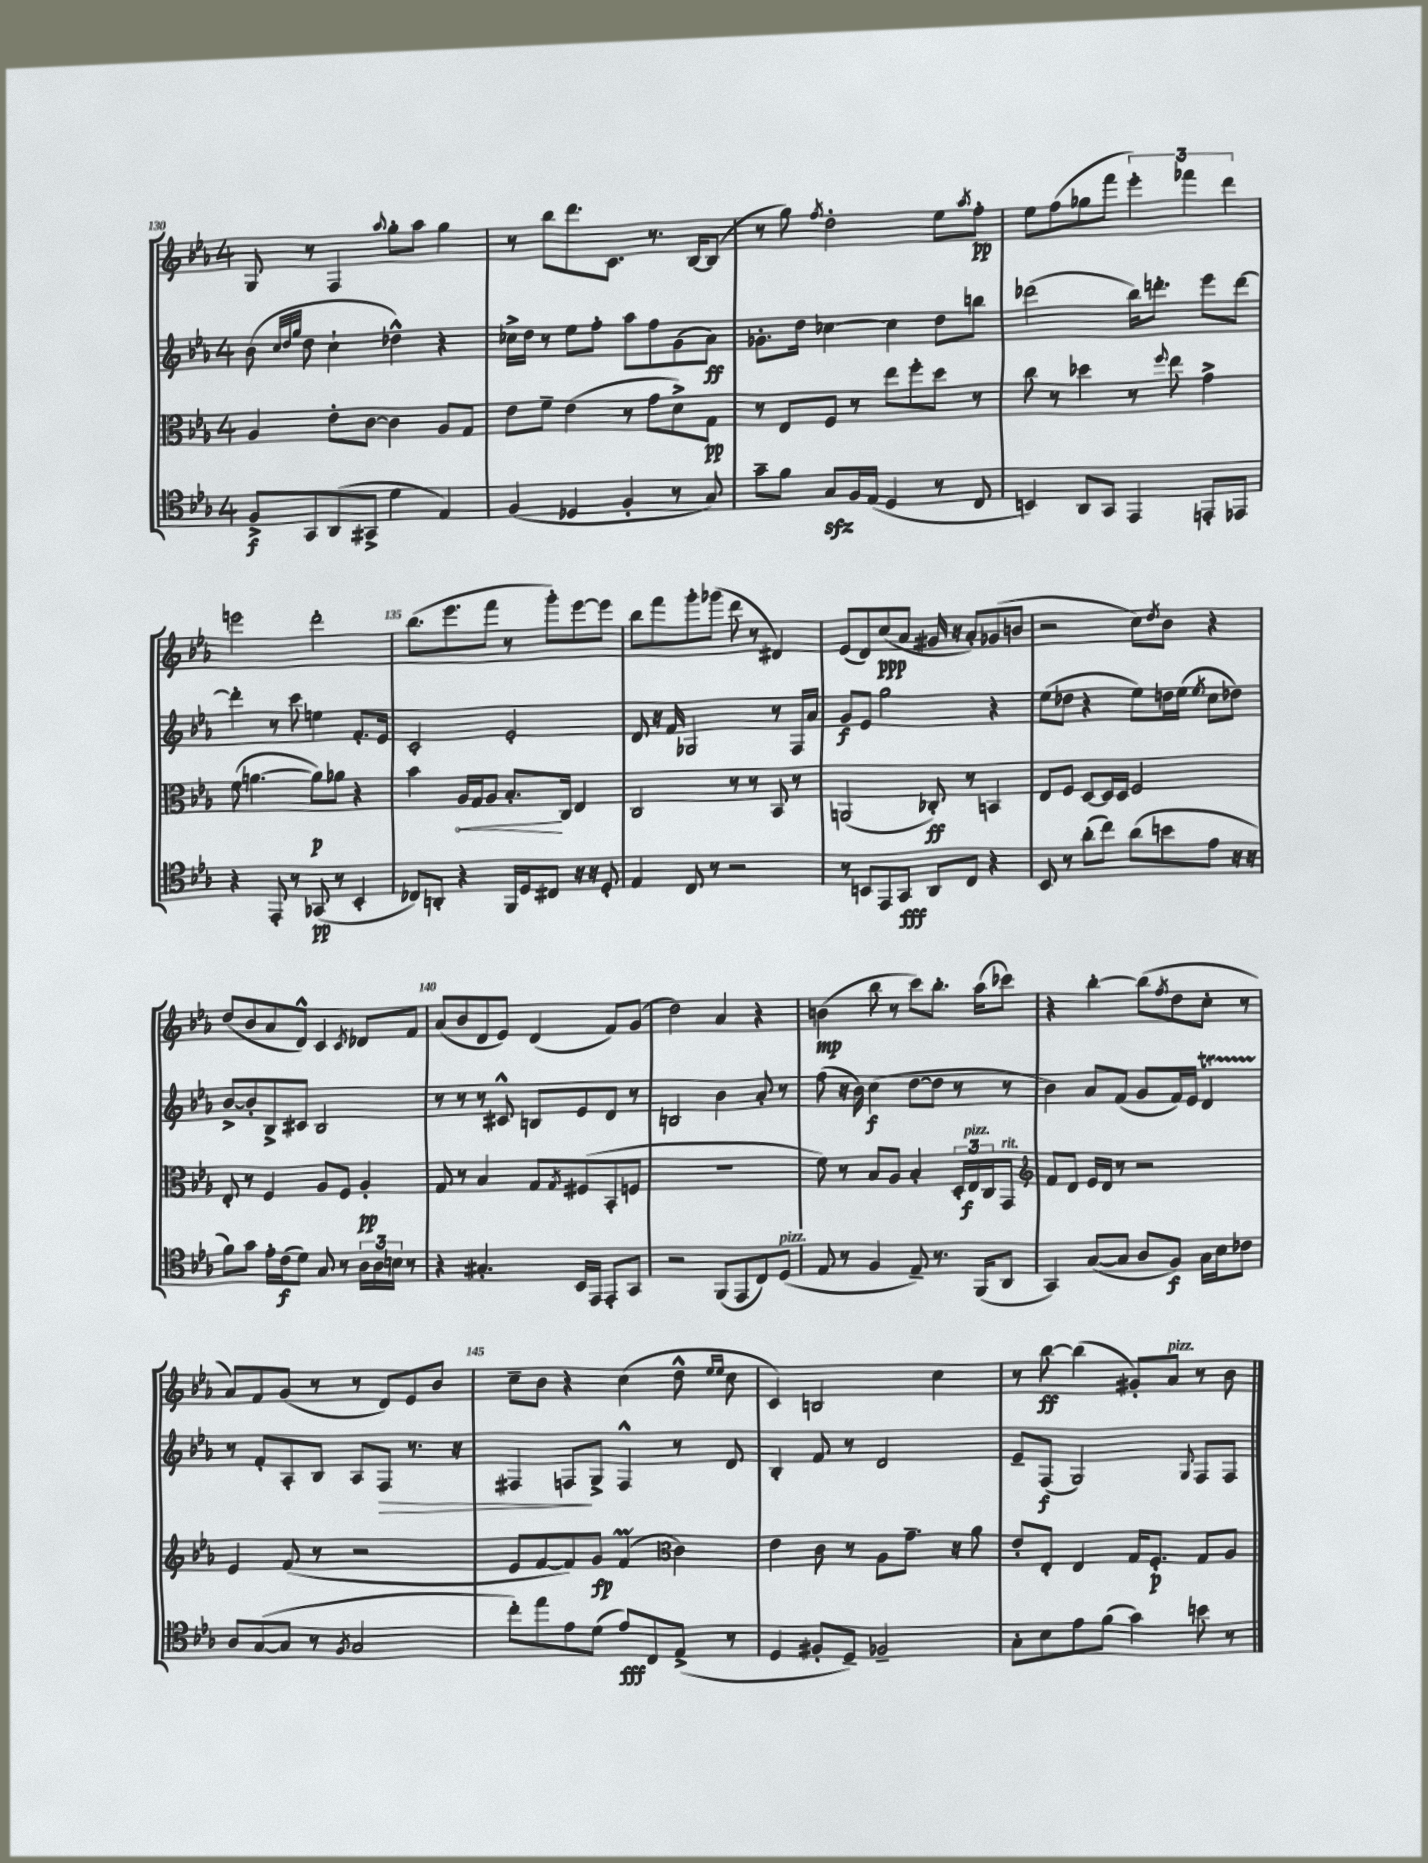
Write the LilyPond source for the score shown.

<<
\new StaffGroup <<
\new Staff = "s0" {
    \clef treble \key ees \major \once \override Staff.TimeSignature.style = #'single-digit \time 4/4
    g8 r8 f4 \appoggiatura { aes''8 } g''8-. aes''8 g''4 |
    r8 bes''8 d'''8. c'8. r8. bes16~ bes8( |
    r8 g''8) \acciaccatura { f''8 } d''2-. ees''8 \acciaccatura { aes''8 } f''8-.\pp |
    ees''8 f''8( ges''8 f'''8 \tuplet 3/2 { ees'''4-.) fes'''4 d'''4 } |
    e'''2 d'''2-. |
    bes''8.( ees'''8. f'''8 r8 g'''8-.) ees'''8~ ees'''8 |
    bes''8 f'''8 g'''8-. ges'''8( d'''8 r8 dis'4) |
    ees'8( d'8) c''8\ppp( aes'8 gis'16 r16 aes'8-.) ges'8( b'8 |
    r2 c''8) \acciaccatura { d''8 } bes'8 r4 |
    d''8( bes'8 aes'8 d'8-^) c'4 \acciaccatura { c'8 } des'8 f'8 |
    aes'8( bes'8 d'8 ees'8) d'4( f'8) g'8( |
    d''2) aes'4 r4 |
    b'4\mp( bes''8 r8 c'''8) bes''8.-. aes''16( ces'''8) |
    r4 bes''4~-. bes''8( \acciaccatura { f''8 } d''8 c''8-. r8 |
    aes'8) f'8 g'8( r8 r8 d'8) ees'8 bes'8 |
    c''8-- bes'8 r4 c''4( d''8-^ \grace { ees''16 ees''16 } c''8 |
    c'4) b2 c''4 |
    r8 bes''8~\ff bes''4( gis'8-.) aes'8^\markup { \italic "pizz." } r8 bes'8 \bar "|." |
}
\new Staff = "s1" {
    \clef treble \key ees \major \once \override Staff.TimeSignature.style = #'single-digit \time 4/4
    bes'8( \grace { c''32 d''32 g''32 } d''8 c''4-! des''4-^) r4 |
    ces''16-> d''16 r8 ees''8 f''8-. aes''8 f''8 g'8( aes'8\ff) |
    ges'8.-. d''16 ces''4~ ces''4 d''8 b''8 |
    des'''2( bes''16) d'''8.-. ees'''8 d'''8~ |
    d'''4-. r8 c'''8 e''4 f'8.-. ees'16 |
    c'2-. ees'2-. |
    d'8 r16 f'16 ges2 r8 f16 aes'16 |
    g'8\f ees'8 g''2 r4 |
    ees''8( des''8 r4 ees''8) d''16 ees''16( \acciaccatura { ees''8 } c''8 des''8) |
    bes'8~-> bes'8-. bes8-> cis'8 bes2 |
    r8 r8 r8 cis'8-^ b8 ees'8 d'8 r8 |
    b2 bes'4 aes'8-. r8 |
    f''8( r16 bes'16) c''4\f( d''8~ d''8 r8 r8 |
    bes'4) aes'8 f'8( g'8 f'16) ees'16 d'4\startTrillSpan |
    r8\stopTrillSpan f'8-. aes8-. bes8 aes8 f8\> r8. r16 |
    fis4 f8\! g8-> f4-^ r8 d'8 |
    bes4-. f'8 r8 d'2 |
    ees'8-- f8\f( g2) \appoggiatura { g8 } f8 f8 \bar "|." |
}
\new Staff = "s2" {
    \clef alto \key ees \major \once \override Staff.TimeSignature.style = #'single-digit \time 4/4
    aes4 ees'8-. c'8~ c'4 aes8 g8 |
    ees'8 f'8-- ees'4( r8 g'8 d'8->) g8\pp |
    r8 ees8 f8 r8 ees''8 f''8-. d''8 r8 |
    c''8 r8 des''4 r8 \appoggiatura { f''8 } ees''8 g'4-> |
    f'8( a'4.~ a'8\p) aes'8 r4 |
    bes'4 \once \override Hairpin.circled-tip = ##t aes16\< g16 aes8 bes8.-.\! c16 ees4 |
    c2 r8 r8 bes,8 r8 |
    a,2( ces8-.\ff) r8 b,4 |
    ees8 f8 d8~ d16 d16 f2 |
    ees8-. r8 f4 aes8 f8 aes4-.\pp |
    g8 r8 bes4 g8 \acciaccatura { g8 } fis8( bes,8-. f8 |
    R1 |
    f'8) r8 bes8 aes8 bes4-. \tuplet 3/2 { d16-. ees16\f^\markup { \italic "pizz." } c16 } g,8^\markup { \italic "rit." } |
    \clef treble f'8 d'8 ees'16 d'16 r8 r2 |
    ees'4 f'8( r8 r2 |
    ees'8 f'8~ f'8) g'8\fp f'4\prall( \clef alto c'4) |
    ees'4 c'8 r8 aes8 g'8.-- r16 aes'8 |
    ees'8-. ees8-. ees4 g16 f8.-.\p g8 aes8 \bar "|." |
}
\new Staff = "s3" {
    \clef tenor \key ees \major \once \override Staff.TimeSignature.style = #'single-digit \time 4/4
    f8->\f g,8 aes,8( gis,8-> d'4 ees4) |
    f4( des4 f4-. r8 g8) |
    g'8-- f'8 g8\sfz f16 ees16( d4 r8 c8 |
    b,4) aes,8 g,8 ees,4 e,8-. ees,8 |
    r4 ees,8-. r8 ges,8\pp( r8 bes,4-. |
    ces8) a,8-. r4 f,16 d16 cis8 r16 r16 d8-. |
    ees4 c8 r8 r2 |
    r8 b,8 ees,8 g,8\fff aes,8 c8 r4 |
    bes,8 r8 aes'8-.( c''8) aes'8( b'8 ees'8 r16 r16 |
    f'8) g'8 ees'16-. c'16\f( d'8) g8 r8 \tuplet 3/2 { aes16 aes16 b16 } r8 |
    r4 gis4.-. bes,16 ees,16 ees,8-. g,8 |
    r2 f,8( ees,8 c8) d8^\markup { \italic "pizz." }( |
    ees8 r8 f4 ees8--) r8. f,16( aes,8 |
    g,4) g8~( g8 aes8 f8\f) g16 bes16 ces'8 |
    aes8 g8~( g8 r8 \acciaccatura { f8 } g2 |
    c''8-.) ees''8 ees'8 d'8( ees'8\fff) c8 ees8->( r8 |
    d4 fis8-. d8--) fes2-- |
    g8-. bes8 ees'8 f'8( g'4) b'8 r8 \bar "|." |
}
>>
>>
\layout { \context { \Score currentBarNumber = #130 \override BarNumber.break-visibility = ##(#f #t #t) barNumberVisibility = #(every-nth-bar-number-visible 5) } }
